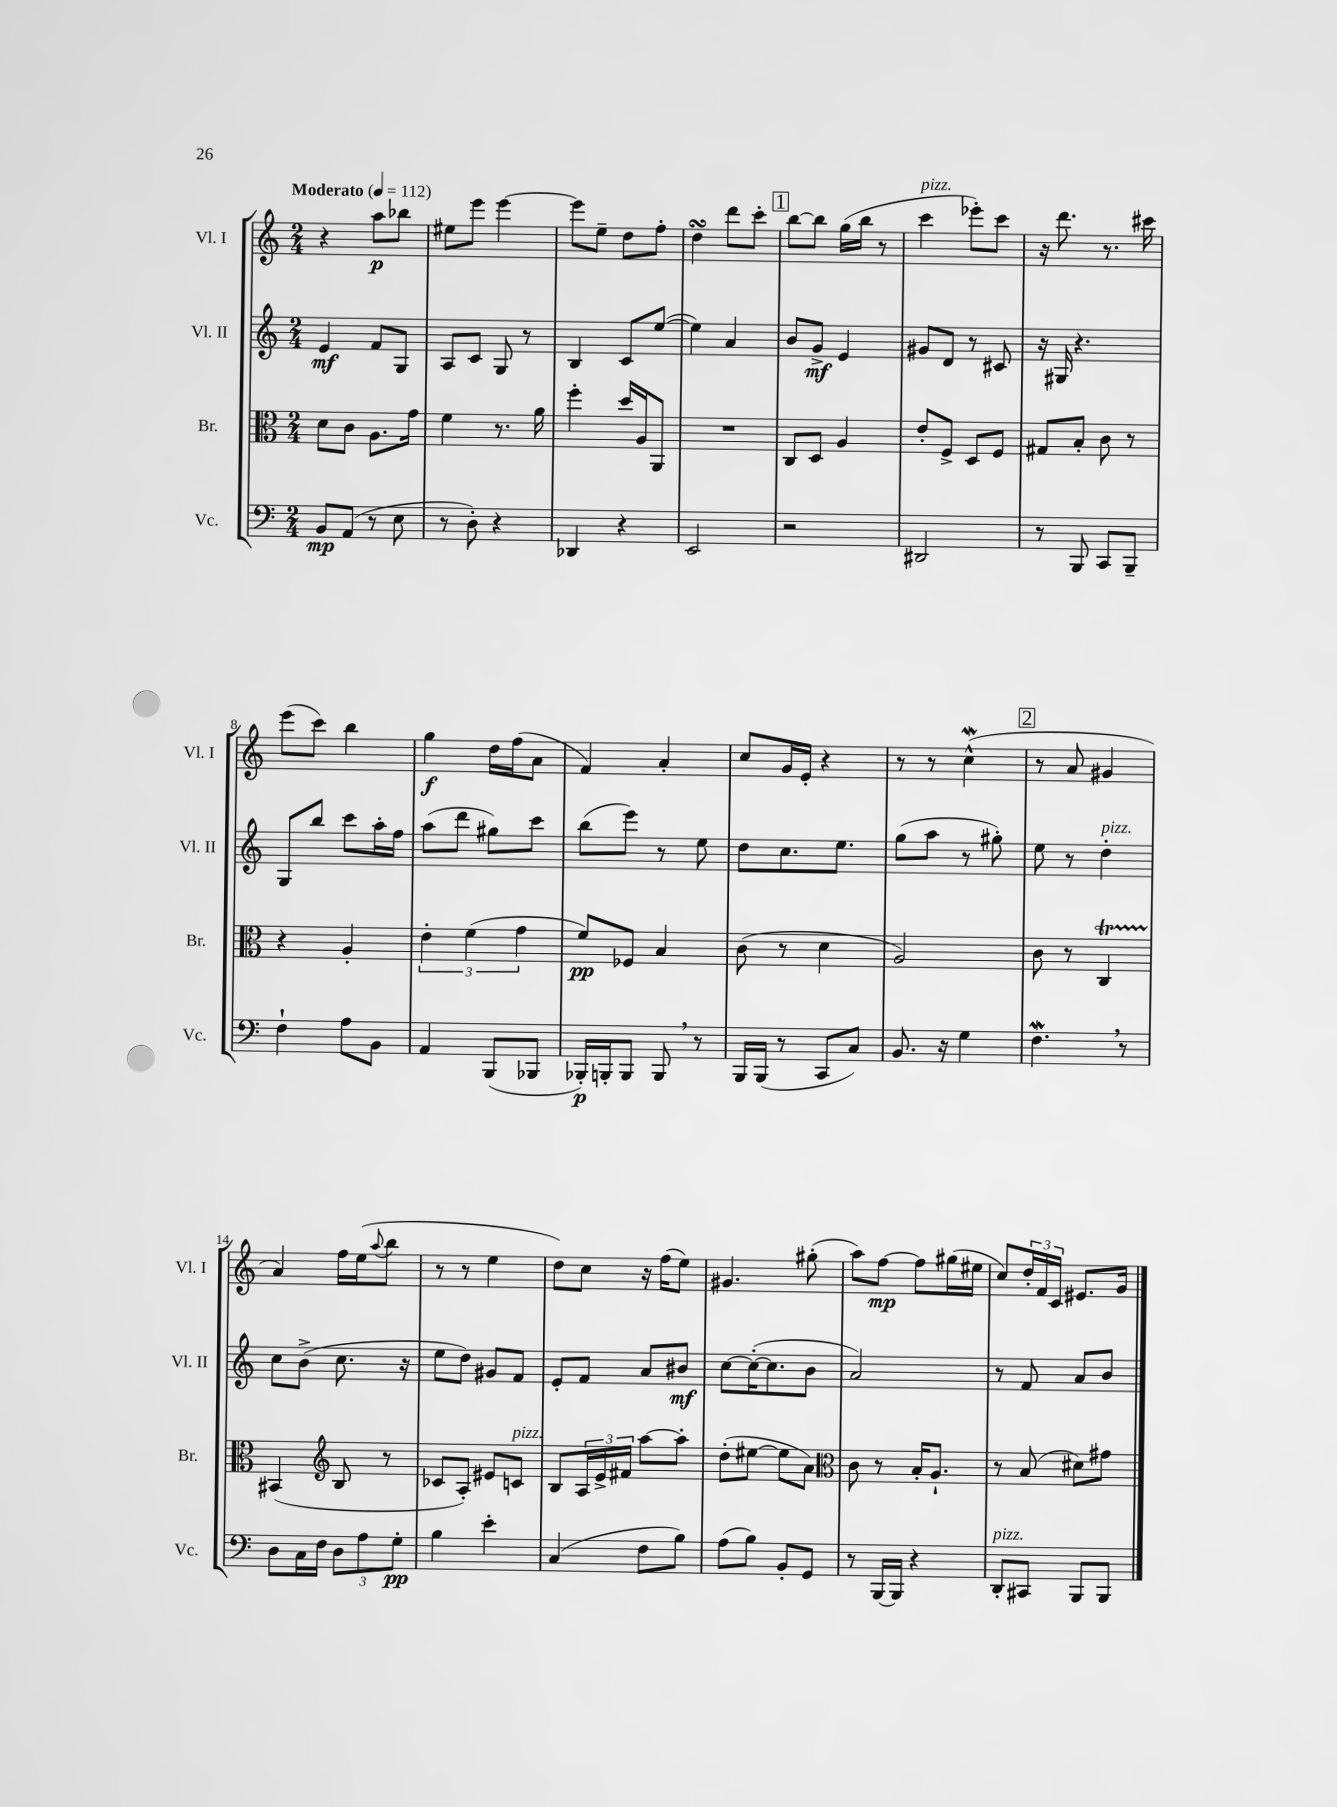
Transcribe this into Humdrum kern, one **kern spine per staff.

**kern	**kern	**kern	**kern
*staff4	*staff3	*staff2	*staff1
*clefF4	*clefC3	*clefG2	*clefG2
*k[]	*k[]	*k[]	*k[]
*M2/4	*M2/4	*M2/4	*M2/4
*MM112	*MM112	*MM112	*MM112
8BB/L	8d\L	4e/	4r
(8AA/J	8c\J	.	.
8r	8.A\L	8f/L	8aa\L
8E\	.	8G/J	8bb-\J
.	16g\Jk	.	.
=	=	=	=
8r	4f\	8A/L	8ee#\L
8D'\)	.	8c/J	8eee\J
4r	8.r	8G/	[4eee\
.	.	8r	.
.	16a\	.	.
=	=	=	=
4DD-/	4ff'\	4B/	8eee\]L
.	.	.	8ee~\J
4r	16dd/LL	8c/L	8dd\L
.	16A/J	.	.
.	8AA/J	([8ee/J	8ff'\J
=	=	=	=
2EE/	2r	4ee\])	4dd\
.	.	4a/	8ddd\L
.	.	.	8ccc'\J
=	=	=	=
2r	8C/L	8b/L	[8bb\L
.	8D/J	8g^/J	8bb\]J
.	4A/	4e/	(16gg\LL
.	.	.	16bb\JJ
.	.	.	8r
=	=	=	=
2DD#/	8e'/L	8g#/L	4ccc\
.	8F^/J	8d/J	.
.	8D/L	8r	8eee-'\L)
.	8F/J	8c#/	8ccc\J
=	=	=	=
8r	8G#/L	16r	16r
.	.	16G#/	8.ddd\
8BBB/	8B'/J	4.r	.
8CC/L	8c\	.	8.r
8BBB~/J	8r	.	.
.	.	.	16ccc#\
=	=	=	=
4F`\	4r	8G/L	(8eee\L
.	.	8bb/J	8ccc\J)
8A\L	4A'/	8ccc\L	4bb\
8BB\J	.	16aa'\L	.
.	.	16ff\JJ	.
=	=	=	=
4AA/	6e'\	(8aa\L	4gg\
.	.	8ddd\J	.
.	(6f\	.	.
(8BBB/L	.	8gg#\L)	16dd\LL
.	.	.	(16ff\J
.	6g\	.	.
8BBB-/J	.	8ccc\J	8a\J
=	=	=	=
16BBB-'/LL)	8f/L)	(8bb\L	4f/)
16BBB'/J	.	.	.
8BBB/J	8F-/J	8eee\J)	.
8BBB/	4B/	8r	4a'/
8r	.	8ee\	.
=	=	=	=
16BBB/LL	(8c\	8dd\L	8cc/L
(16BBB/JJ	.	.	.
8r	8r	8.cc\	16g/L
.	.	.	16e'/JJ
8CC/L	4d\	.	4r
.	.	8.ee\J	.
8C/J)	.	.	.
=	=	=	=
8.BB/	2A/)	(8gg\L	8r
.	.	8aa\J	8r
16r	.	.	.
4G\	.	8r	(4cc^^\
.	.	8gg#'\)	.
=	=	=	=
4.F\	8c\	8ee\	8r
.	8r	8r	8a/
.	4C/	4dd'\	4g#/
8r	.	.	.
=	=	=	=
8D\L	(4BB#/	8cc\L	4a/)
16C\L	.	(8b^\J	.
16F\JJ	.	.	.
*	*clefG2	*	*
12D\L	8B/	8.cc\	16ff\LL
.	.	.	(16ee\J
12A\	.	.	.
.	.	.	8qqaa/
.	8r	.	8bb\J
12G'\J	.	.	.
.	.	16r	.
=	=	=	=
4B\	8c-/L	8ee\L	8r
.	8A'/J)	8dd\J)	8r
4e'\	8e#/L	8g#/L	4ee\
.	8c/J	8f/J	.
=	=	=	=
(4C/	8B/L	8e'/L	8dd\L)
.	24A/L	8f/J	8cc\J
.	24e^/	.	.
.	24f#/JJ	.	.
8F\L	[8aa\L	8a/L	16r
.	.	.	(16ff\LK
8B\J)	8aa'\]J	8b#/J	8ee\J)
=	=	=	=
(8A\L	(8dd'\L	[8cc\L	4.g#/
8B\J)	[8ee#\J	(16cc'\_K	.
.	.	8.cc\]	.
8BB'/L	8ee#\]L	.	.
8GG/J	8a\J)	8b\J	(8gg#'\
=	=	=	=
*	*clefC3	*	*
8r	8c\	2a/)	8aa\L)
[16BBB/LL	8r	.	[8ff\J
16BBB/]JJ	.	.	.
4r	16B'/LK	.	8ff\]L
.	8.A`/J	.	.
.	.	.	(16gg#\L
.	.	.	16ee#\JJ
=	=	=	=
8DD'/L	8r	8r	8cc/L)
8CC#/J	(8B/	8f/	24dd'/L
.	.	.	24f/
.	.	.	24c/JJ
8BBB/L	8d#\L)	8a/L	8.e#/L
8BBB/J	8g#\J	8b/J	.
.	.	.	16g/Jk
==	==	==	==
*-	*-	*-	*-
